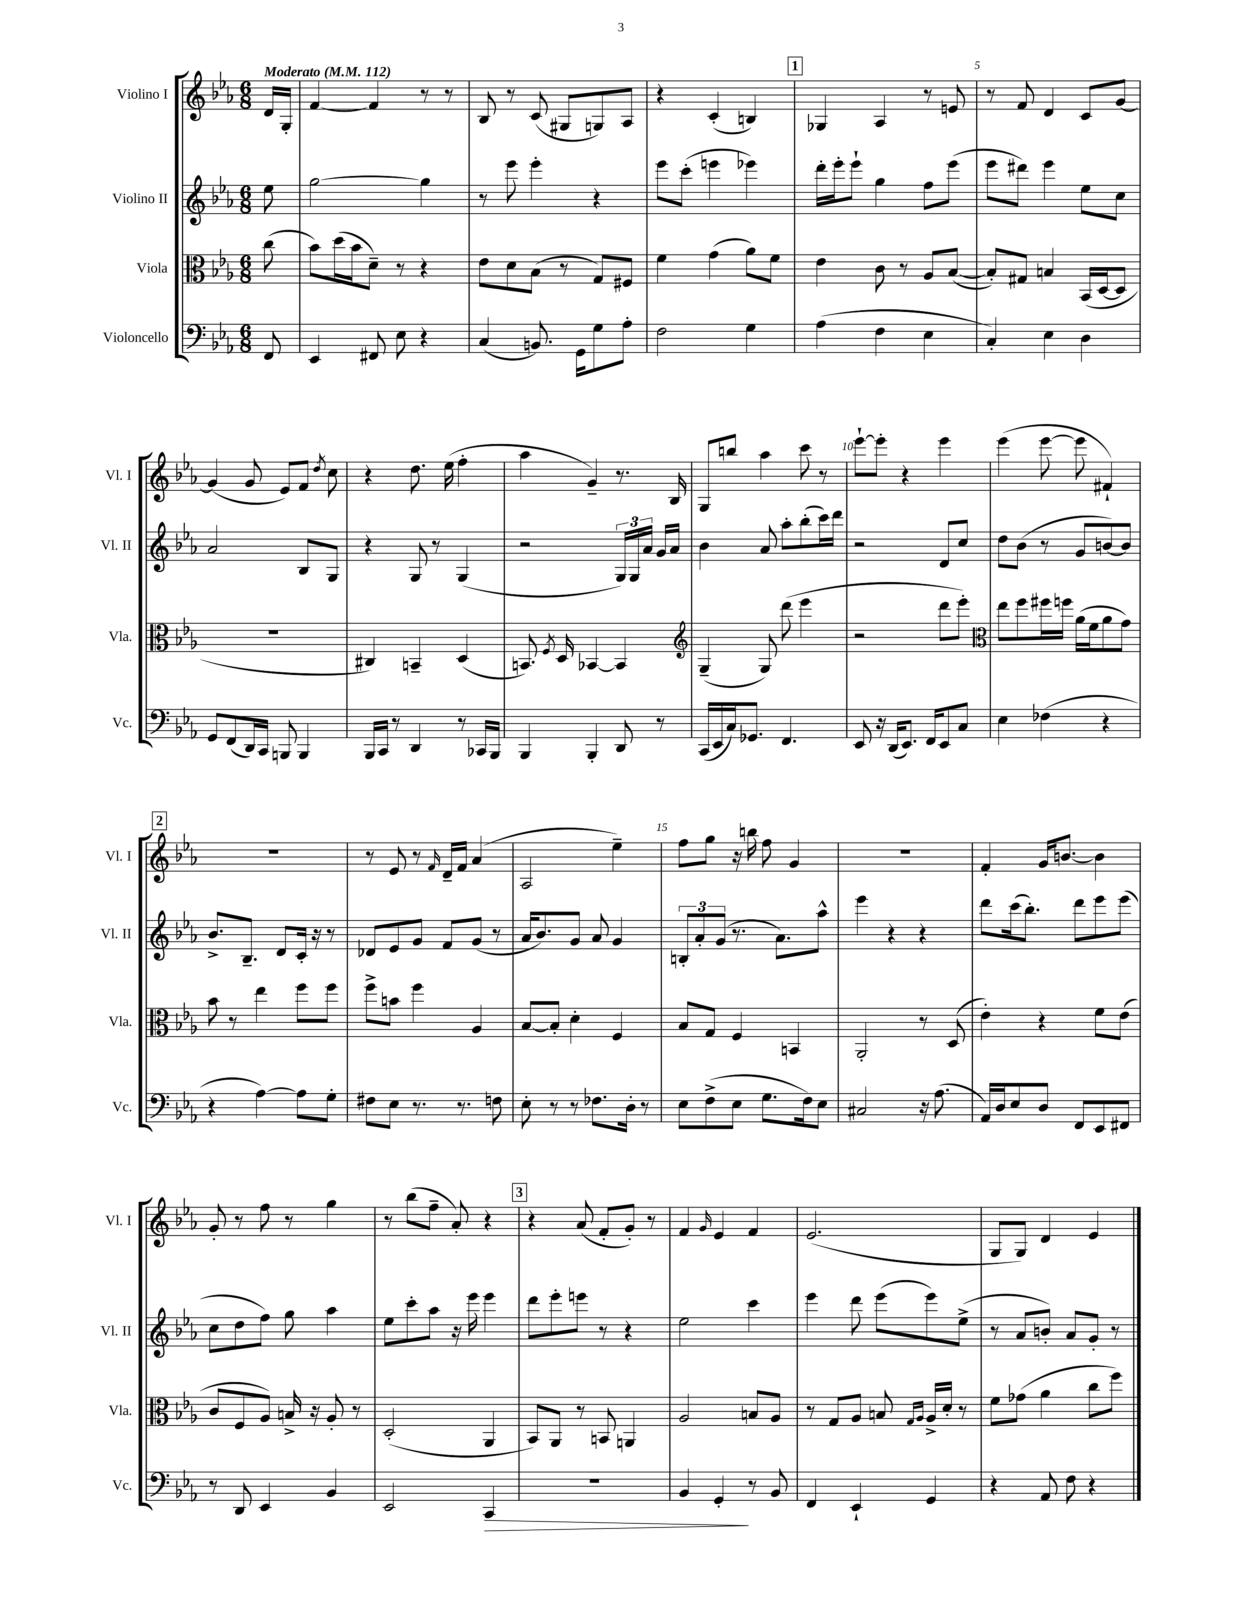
<<
\new StaffGroup <<
\new Staff = "s0" \with { instrumentName = "Violino I" shortInstrumentName = "Vl. I" } {
    \clef treble \key ees \major \numericTimeSignature \time 6/8 \partial 8 \tempo "Moderato" 4 = 112
    \autoBeamOff d'16[ g16]-. |
    f'4~ f'4 r8 r8 |
    bes8 r8 c'8( gis8[ g8) aes8] |
    r4 c'4-.( b4) |
    \mark \markup { \box "1" } ges4 aes4 r8 e'8 |
    r8 f'8 d'4 c'8[ g'8]~ |
    g'4( g'8 ees'8[) f'8] \acciaccatura { d''8 } c''8 |
    r4 d''8. ees''16( f''4-. |
    aes''4 g'4--) r8. bes16 |
    g8[ b''8] aes''4 c'''8 r8 |
    ees'''8[~-! ees'''8]-. r4 ees'''4 |
    ees'''4( ees'''8~ ees'''8 fis'4-!) |
    \mark \markup { \box "2" } R2. |
    r8 ees'8 r8 \grace { f'16 } d'16[-- f'16] aes'4( |
    aes2 ees''4--) |
    f''8[ g''8] r16 b''16 f''8 g'4 |
    r2. |
    f'4-. g'16[ b'8.]~ b'4 |
    g'8-. r8 f''8 r8 g''4 |
    r8 bes''8[( f''8]-- aes'8-.) r4 |
    \mark \markup { \box "3" } r4 aes'8( f'8[-. g'8]-.) r8 |
    f'4 \grace { g'16 } ees'4 f'4 |
    ees'2.( |
    g8[ g8]) d'4 ees'4 \bar "|." |
}
\new Staff = "s1" \with { instrumentName = "Violino II" shortInstrumentName = "Vl. II" } {
    \clef treble \key ees \major \numericTimeSignature \time 6/8 \partial 8
    \autoBeamOff ees''8 |
    g''2~ g''4 |
    r8 ees'''8 ees'''4-. r4 |
    ees'''8[ c'''8]-.( e'''4 ees'''4) |
    \mark \markup { \box "1" } d'''16[-. ees'''16-. ees'''8]-! g''4 f''8[ ees'''8]( |
    ees'''8[ dis'''8]) ees'''4 ees''8[ c''8] |
    aes'2 bes8[ g8] |
    r4 g8 r8 g4( |
    r2 \tuplet 3/2 { g16[) g16 aes'16] } g'16[ aes'16] |
    bes'4 aes'8 aes''8[-. bes''8-.( c'''16) d'''16] |
    r2 d'8[ c''8] |
    d''8[ bes'8]( r8 g'8[ b'8~) b'8] |
    \mark \markup { \box "2" } bes'8.[-> bes8.]-- d'8[ c'16]-. r16 r8 |
    des'8[ ees'8 g'8] f'8[ g'8]( r8 |
    aes'16[ bes'8.) g'8] aes'8 g'4 |
    \tuplet 3/2 { b8[-. aes'8-. g'8]( } r8. aes'8.[) aes''8]-^ |
    ees'''4 r4 r4 |
    d'''8[ c'''16( bes''8.]-.) d'''8[ ees'''8 ees'''8]( |
    c''8[ d''8 f''8]) g''8 aes''4 |
    ees''8[ c'''8-. aes''8] r16 ees'''16 ees'''4 |
    \mark \markup { \box "3" } d'''8[ ees'''8-. e'''8] r8 r4 |
    ees''2 c'''4 |
    ees'''4 d'''8 ees'''8[( ees'''8) ees''8]->( |
    r8 aes'8[ b'8]-.) aes'8[ g'8]-. r8 \bar "|." |
}
\new Staff = "s2" \with { instrumentName = "Viola" shortInstrumentName = "Vla." } {
    \clef alto \key ees \major \numericTimeSignature \time 6/8 \partial 8
    \autoBeamOff c''8( |
    bes'8[) d''16( bes'16 d'8]--) r8 r4 |
    ees'8[ d'8 bes8]( r8 g8[) fis8] |
    f'4 g'4( aes'8[) f'8] |
    \mark \markup { \box "1" } ees'4 c'8 r8 aes8[ bes8]~( |
    bes8[-.) gis8] b4 bes,16[( d16~ d8] |
    R2. |
    cis4) b,4-- d4( |
    b,8.) \acciaccatura { f8 } d16 bes,4~ bes,4 |
    \clef treble g4--( g8) d'''8( ees'''4 |
    r2 d'''8[ ees'''8]-.) |
    \clef alto ees''8[ f''8 fis''16 f''16] aes'16[( f'16 aes'8 g'8]) |
    \mark \markup { \box "2" } bes'8 r8 ees''4 f''8[ f''8] |
    f''8[-> b'8] f''4 aes4 |
    bes8[~ bes8]-. d'4-. f4 |
    bes8[ g8] f4 b,4 |
    aes,2-. r8 d8( |
    ees'4-.) r4 f'8[ ees'8]( |
    c'8[ f8 aes8]) b16-> r16 aes8-. r8 |
    d2-.( aes,4 |
    \mark \markup { \box "3" } bes,8[) aes,8] r8 b,8 a,4 |
    aes2 b8[ aes8] |
    r8 g8[ aes8] b8 \grace { g16[ aes16] } aes16[-> d'16]-. r8 |
    f'8[ ges'8]( aes'4 c''8[ f''8]) \bar "|." |
}
\new Staff = "s3" \with { instrumentName = "Violoncello" shortInstrumentName = "Vc." } {
    \clef bass \key ees \major \numericTimeSignature \time 6/8 \partial 8
    \autoBeamOff f,8 |
    ees,4 fis,8 ees8 r4 |
    c4( b,8.) g,16[ g8 aes8]-. |
    f2 g4 |
    \mark \markup { \box "1" } aes4( f4 ees4 |
    c4-.) ees4 d4 |
    g,8[ f,8( d,16) c,16] b,,8 b,,4 |
    bes,,16[ c,16] r8 d,4 r8 ces,16[ bes,,16] |
    bes,,4 bes,,4-. d,8 r8 |
    c,16[( ees,16 c16) ges,8.] f,4. |
    ees,8 r16 d,16[( ees,8.]) f,16[ ees,8 c8] |
    ees4 fes4( r4 |
    \mark \markup { \box "2" } r4 aes4~) aes8[ g8]-. |
    fis8[ ees8] r8. r8. f8 |
    ees8-. r8 r8 fes8.[ d16]-. r8 |
    ees8[ f8->( ees8] g8.[ f16) ees8] |
    cis2 r16 aes8.( |
    aes,16[) d16 ees8 d8] f,8[ ees,8 fis,8] |
    r8 d,8 ees,4 bes,4 |
    ees,2 c,4\> |
    \mark \markup { \box "3" } R2. |
    bes,4 g,4-.\! r8 bes,8 |
    f,4 ees,4-! g,4 |
    r4 aes,8 f8 r4 \bar "|." |
}
>>
>>
\layout { \context { \Score \override BarNumber.break-visibility = ##(#f #t #t) barNumberVisibility = #(every-nth-bar-number-visible 5) } }
